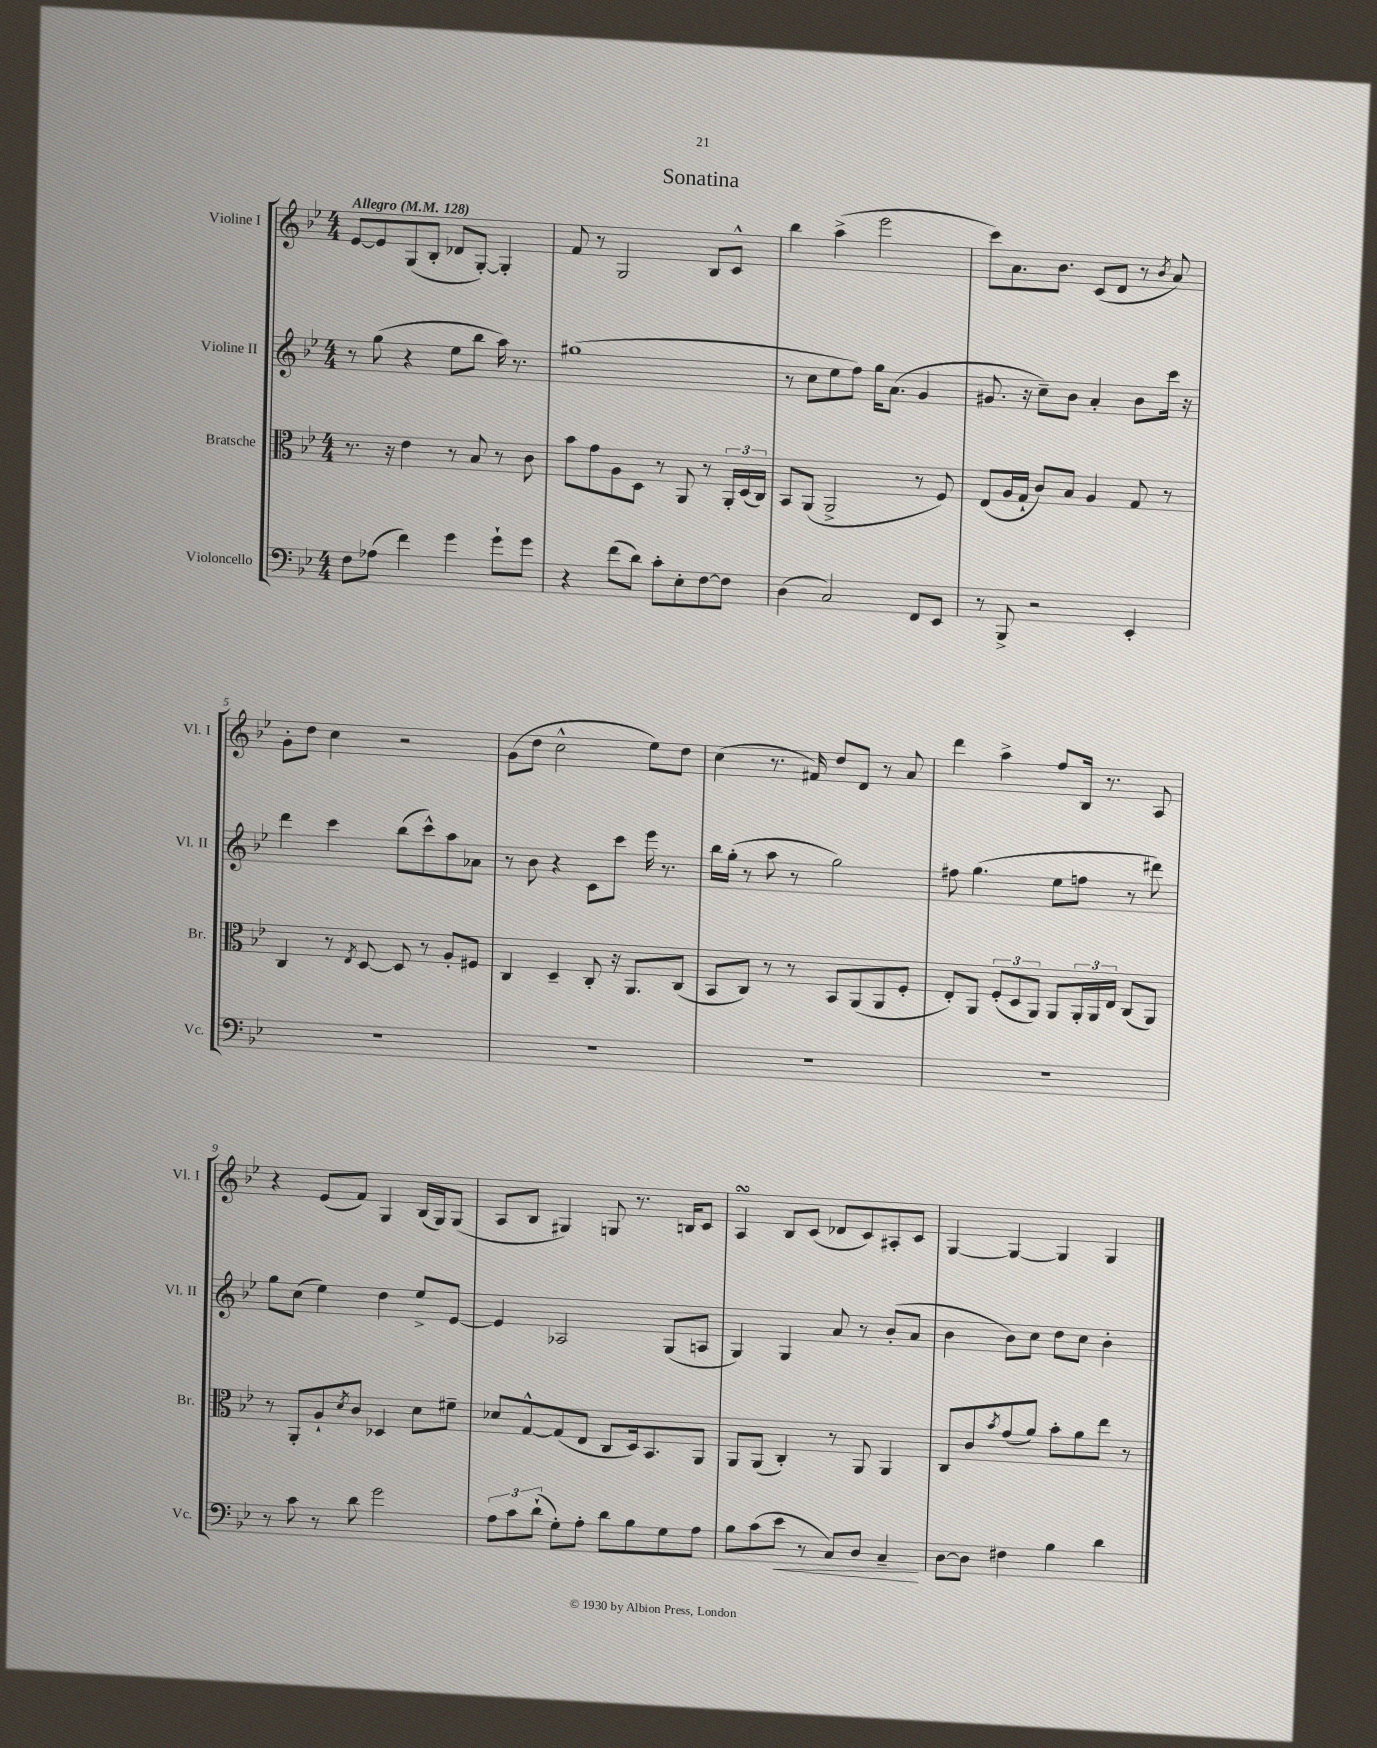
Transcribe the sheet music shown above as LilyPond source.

\header { title = "Sonatina" }
<<
\new StaffGroup <<
\new Staff = "s0" \with { instrumentName = "Violine I" shortInstrumentName = "Vl. I" } {
    \clef treble \key bes \major \numericTimeSignature \time 4/4 \tempo "Allegro" 4 = 128
    ees'8~ ees'8 g8( bes8-. des'8 g8~-.) g4-. |
    f'8 r8 g2 bes8 c'8-^ |
    bes''4 a''4->( ees'''2 |
    c'''8) a'8. bes'8. c'8( d'8 r8 \acciaccatura { bes'8 } a'8) |
    g'8-. d''8 c''4 r2 |
    g'8( d''8 c''2-^ ees''8) d''8 |
    c''4( r8. fis'16) d''8 d'8 r8 a'8 |
    d'''4 a''4-> f''8 bes16 r8. a8 |
    r4 ees'8( f'8) g4 bes16( g16) g8( |
    a8 bes8 gis4) g8 r8. b16 c'8 |
    a4\turn bes8 c'8( des'8 c'8) ais8-. c'8 |
    g4~ g4~ g4 g4 \bar "|." |
}
\new Staff = "s1" \with { instrumentName = "Violine II" shortInstrumentName = "Vl. II" } {
    \clef treble \key bes \major \numericTimeSignature \time 4/4
    r8 g''8( r4 ees''8 bes''8 a''16) r8. |
    gis''1( |
    r8 c''8 ees''8 f''8) g''16 a'8.( g'4 |
    gis'8. r16 c''8--) bes'8 a'4-. bes'8 c'''16 r16 |
    d'''4 c'''4 bes''8( c'''8-^) a''8 aes'8 |
    r8 bes'8 r4 c'8 c'''8 ees'''16 r8. |
    bes''16 g''16-.( r8 a''8 r8 g''2) |
    fis''8 g''4.( ees''8 f''8 r8 dis'''8) |
    g''8 c''8( ees''4) d''4 ees''8-> ees'8~ |
    ees'4 aes2 g8( a8 |
    g4) g4 a'8 r8 bes'8-.( a'8 |
    bes'4 bes'8) c''8 d''8 c''8 bes'4-. \bar "|." |
}
\new Staff = "s2" \with { instrumentName = "Bratsche" shortInstrumentName = "Br." } {
    \clef alto \key bes \major \numericTimeSignature \time 4/4
    r8. r16 ees'4 r8 bes8 r8 c'8 |
    bes'8 g'8 a8 d8 r8 a,8 r8 \tuplet 3/2 { a,16-. d16( c16) } |
    bes,8 a,8( a,2-> r8 f8) |
    ees8( a16 g16-! c'8) bes8 a4 g8 r8 |
    c4 r8 \acciaccatura { ees8 } d8~ d8 r8 a8-. fis8 |
    c4 d4-- c8-. r16 a,8. c8( |
    bes,8 c8) r8 r8 bes,8 a,8( a,8 f8-. |
    ees8-.) a,8 \tuplet 3/2 { f8-.( d8 a,8) } a,8 \tuplet 3/2 { a,16-. a,16 ees16 } c8( a,8) |
    r8 a,8-. a8-! \acciaccatura { d'8 } c'8 des4 d'8 fis'8-- |
    des'8 g8~-^ g8( ees8 c8 d16) bes,8. a,8 |
    a,8 a,8( c4-.) r8 a,8 a,4 |
    c8 c'8 \acciaccatura { bes'8 } g'8( a'8) bes'8-. a'8 ees''8 r8 \bar "|." |
}
\new Staff = "s3" \with { instrumentName = "Violoncello" shortInstrumentName = "Vc." } {
    \clef bass \key bes \major \numericTimeSignature \time 4/4
    f8 aes8( f'4) g'4 g'8-! g'8 |
    r4 f'8( d'8) c'8-. ees8-. f8~ f8 |
    d4( c2) f,8 ees,8 |
    r8 bes,,8-> r2 ees,4-. |
    R1 |
    R1 |
    R1 |
    R1 |
    r8 c'8 r8 d'8 g'2 |
    \tuplet 3/2 { a8 c'8 d'8-!( } g8-.) a8-. d'8 bes8 g8 a8 |
    bes8 c'8( ees'8\< r8 c8) d8 c4--\! |
    d8~ d8 fis4 bes4 d'4 \bar "|." |
}
>>
>>
